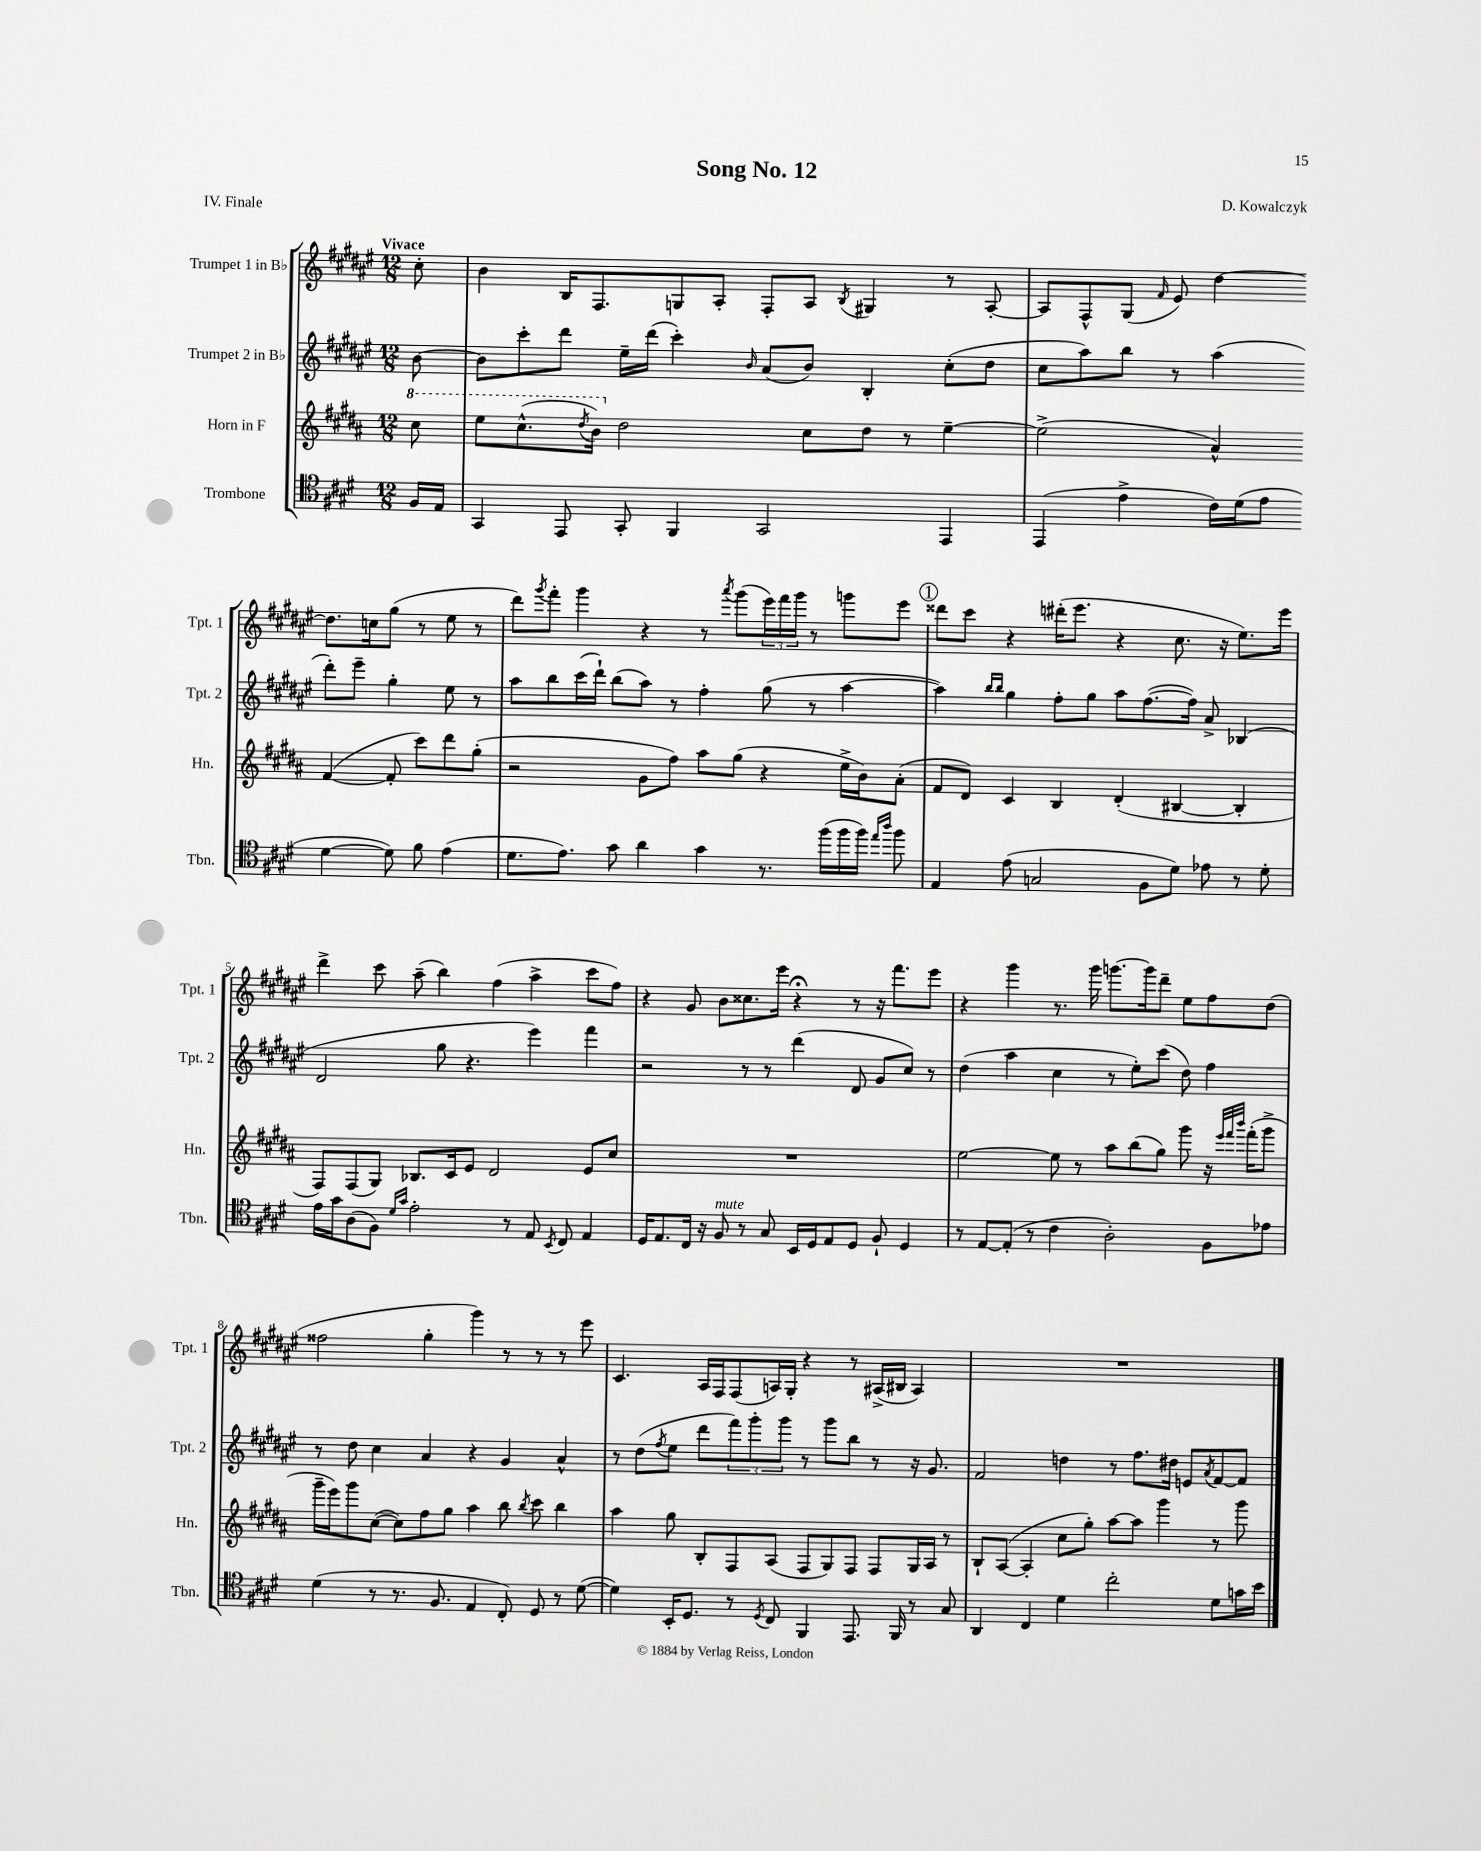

**kern	**kern	**kern	**kern
*staff4	*staff3	*staff2	*staff1
*clefC4	*clefG2	*clefG2	*clefG2
*k[f#c#g#d#]	*k[f#c#g#d#a#]	*k[f#c#g#d#a#e#]	*k[f#c#g#d#a#e#]
*M12/8	*M12/8	*M12/8	*M12/8
16F#/LL	8ccc#\	[8b\	8cc#'\
16E/JJ	.	.	.
=	=	=	=
4GG#/	8eee\L	8b\]L	4b\
.	(8.ccc#^^\	8ccc#'\	.
8EE/	.	8ddd#\J	16B/LK
.	8qddd#/	.	.
.	16bb\Jk)	.	8.F#/
8GG#'/	2dd#\	16ee#~\LL	.
.	.	(16ddd#\JJ	.
4FF#/	.	4ccc#'\)	8G/
.	.	.	8A#'/J
.	.	16qqb/	.
2GG#/	.	(8a#/L	8F#'/L
.	8cc#\L	8b/J)	8A#/J
.	.	.	8qB/
.	8dd#\J	4B'/	4G#/
.	8r	.	.
4EE/	[4ee~\	(8cc#'\L	8r
.	.	8dd#\J	[8A#'/
=	=	=	=
(4EE/	(2ee^\]	8cc#\L	8A#/]L
.	.	8aa#\)	8F#^^/
4e^\	.	8bb\J	(8G#/J
.	.	.	16qqf#/
.	.	8r	8e#/)
16c#\LL)	4a#^^/)	(4aa#\	[4dd#\
(16d#\J	.	.	.
8e\J	.	.	.
[4d#\	([4f#/	8ddd#'\L)	8.dd#\]L
.	.	8eee#~\J	.
.	.	.	16cc\k
8d#\])	8f#'/]	4gg#'\	(8gg#\J
8f#\	8ccc#\L)	.	8r
(4e\	8ddd#\	8ee#\	8ee#\
.	(8gg#'\J	8r	8r
=	=	=	=
8.d#\L	2r	8aa#\L	8ddd#\L)
.	.	.	8qggg#/
.	.	8bb\	8fff#'\J
8.e\J)	.	.	.
.	.	(16ccc#\L	4ggg#\
.	.	16ddd#`\JJ)	.
8g#\	.	(8bb\L	.
4a\	8g#\L	8aa#\J)	4r
.	8ff#\J)	8r	.
4g#\	8aa#\L	4ff#'\	8r
.	.	.	8qaaa#/
.	(8gg#\J	.	(8ggg#\L
8.r	4r	(8gg#\	24eee#\L)
.	.	.	24fff#\
.	.	.	24ggg#\JJ
.	.	8r	8r
(16ff#\LL	.	.	.
16ff#\	16ee^\LL	[4aa#\	8ggg\L
16ff#\JJ)	16b\J)	.	.
16qqee/LL	.	.	.
16qqaa/JJ	.	.	.
8ff#\	(8a#'\J	.	8eee#\J
=	=	=	=
4E/	8f#/L	4aa#\])	8ddd##\L
.	8d#/J)	.	8ccc#\J
.	.	16qqbb/LL	.
.	.	16qqbb/JJ	.
(8e\	4c#/	4gg#\	4r
2G/	.	.	.
.	4B/	8ff#'\L	(16ddd#'\LK
.	.	.	8.eee#\J
.	.	8gg#\J	.
.	(4d#'/	8aa#\L	4r
8F#\L	.	([8.ff#\	.
8d#\J)	[4B#/	.	8.cc#\
.	.	16ff#\]Jk)	.
8e-\	.	8a#^/	.
.	.	.	16r
8r	4B#'/]	(4B-/	8.ee#\L)
8d#'\	.	.	.
.	.	.	16eee#\Jk
=	=	=	=
16e\LL	8F#/L)	2d#/	4ddd#^\
16g#\J	.	.	.
(8A\	(8F#/	.	.
8F#\J)	8G#/J)	.	8ccc#\
16qqd#/LL	.	.	.
16qqg#/JJ	.	.	.
2e'\	8.B-/L	.	(8aa#~\
.	.	8gg#\	4bb\)
.	16c#/k	.	.
.	8e/J	4.r	.
.	2d#/	.	(4ff#\
8r	.	.	.
8E/	.	4eee#\)	4aa#^\
8qBB/	.	.	.
8C#/	.	.	.
4E/	8e/L	4fff#\	8ccc#\L
.	8cc#/J	.	8ff#\J)
=	=	=	=
16D#/LK	1.r	2r	4r
8.E/	.	.	.
16C#/Jk	.	.	8g#/
16r	.	.	.
8F#/	.	.	8b\L
8r	.	8r	8.cc##\
8G#/	.	8r	.
.	.	.	16eee#\Jk
16BB/LL	.	(4ddd#\	4r;
16D#/J	.	.	.
8E/	.	.	.
8D#/J	.	8d#/	8r
8F#`/	.	8g#/L	16r
.	.	.	8.fff#\L
4D#/	.	8cc#/J)	.
.	.	8r	8eee#\J
=	=	=	=
8r	[2ee\	(4dd#\	4r
[8E/L	.	.	.
(8E'/]J	.	4aa#\	4ggg#\
8r	.	.	.
4c#\	8ee\]	4cc#\	8.r
.	8r	.	.
.	.	.	16ggg#\
2A'\)	8aa#\L	8r	[8.ggg\L
.	(8bb\	8ee#'\L)	.
.	.	.	16ggg\]k
.	8gg#\J)	(8ccc#\J	8ddd#~\J
.	8ggg#\	8dd#\)	8ee#\L
8F#\L	16r	4ff#\	8ff#\
.	32qqeee/LLL	.	.
.	32qqfff#/	.	.
.	32qqbbb/JJJ	.	.
.	(16fff#'\LK	.	.
8e-\J	8ggg#^\J	.	(8dd#\J
=	=	=	=
(4d#\	16ggg#~\LL	8r	2ff##\
.	16eee\J)	.	.
.	8ggg#\	8dd#\	.
8r	([8cc#\J	4cc#\	.
8.r	8cc#\]L)	.	.
.	8ff#\	4a#/	4gg#'\
8.F#/	.	.	.
.	8gg#\J	.	.
4E/	4aa#\	4r	4ggg#\)
8C#'/)	8bb\	4g#/	8r
.	8qbb/	.	.
8D#/	8ccc#\	.	8r
8r	4bb\	4a#^^/	8r
([8d#\	.	.	8eee#\
=	=	=	=
4d#\])	4aa#\	8r	4.c#/
.	.	(8dd#\L	.
.	.	8qff#/	.
16BB'/LK	8gg#\	8ee#\J	.
8.D#/J	.	.	.
.	8B'/L	8ddd#\L	16A#/LL
.	.	.	16F#/J
8r	8F#/	12fff#\)	(8F#/
.	.	12ggg#'\	.
8qD#/	.	.	.
8C#/	(8A#/J	.	16A/L)
.	.	12ggg#\J	.
.	.	.	16G#'/JJ
4FF#/	8F#/L	8r	4r
.	8G#/)	8ggg#\L	.
8.EE/	8F#/J	8bb\J	8r
.	8F#/L	8r	(16A#^/LL
16FF#/	.	.	16B#/JJ
8r	16G#/L	16r	4A#/)
.	16A#/JJ	8.g#/	.
8G#/	8r	.	.
=	=	=	=
4AA/	8B`/L	2f#/	1.r
.	([8A#/J	.	.
4C#/	4A#'/]	.	.
4d#\	8cc#\L	4dd\	.
.	8gg#'\J)	.	.
2cc#'\	[8aa#\L	8r	.
.	8aa#\]J	8.ff#\L	.
.	4ggg#\	.	.
.	.	16dd#\Jk	.
.	.	8e/L	.
.	.	8qa#/	.
8d#\L	8r	[8f#/	.
16g\L	8ggg#\	8f#/]J	.
16b\JJ	.	.	.
==	==	==	==
*-	*-	*-	*-
